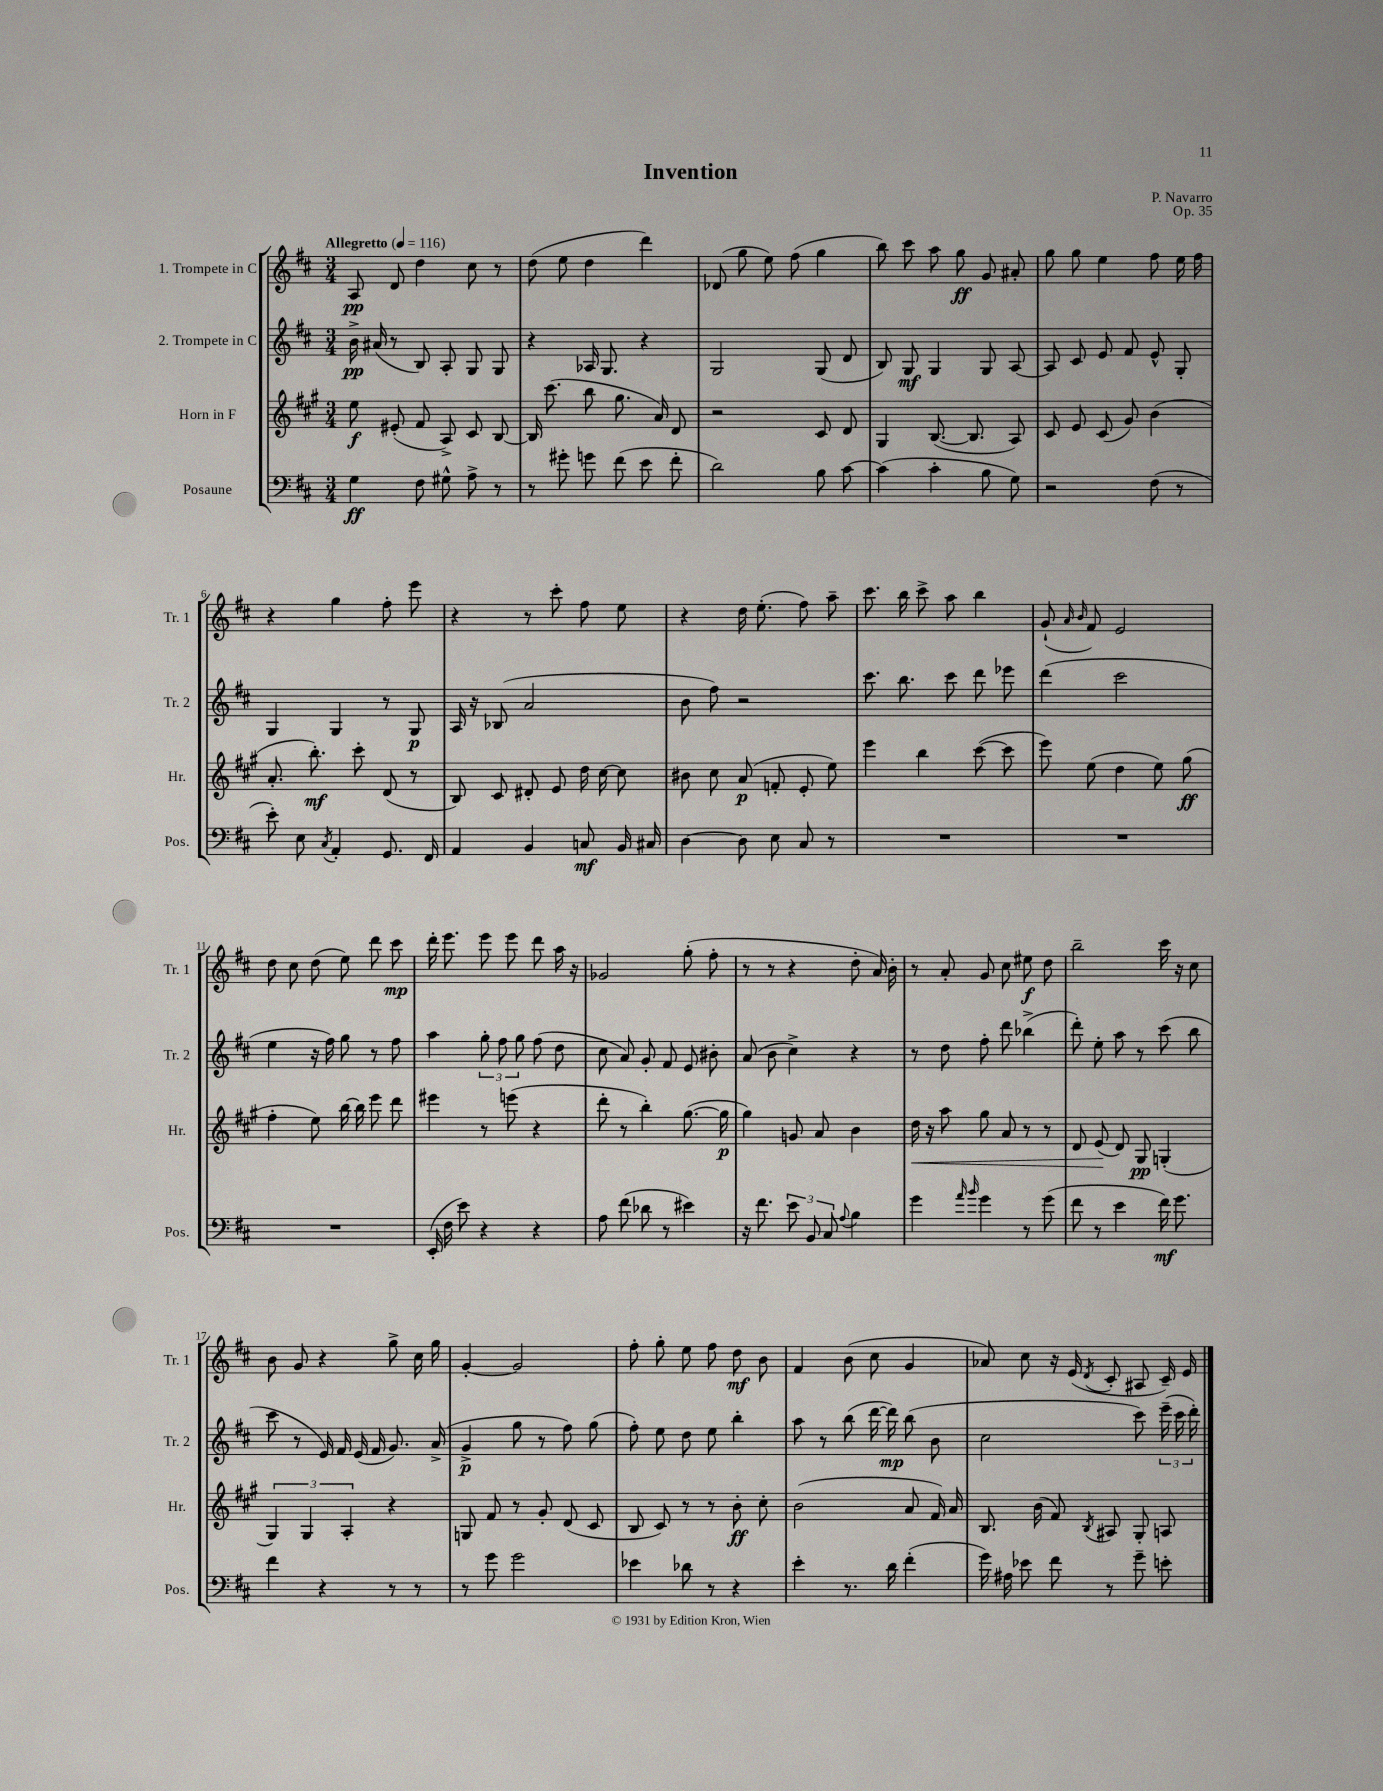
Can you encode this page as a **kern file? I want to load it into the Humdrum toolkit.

**kern	**kern	**kern	**kern
*staff4	*staff3	*staff2	*staff1
*clefF4	*clefG2	*clefG2	*clefG2
*k[f#c#]	*k[f#c#g#]	*k[f#c#]	*k[f#c#]
*M3/4	*M3/4	*M3/4	*M3/4
*MM116	*MM116	*MM116	*MM116
4G	8ee	16b^	8A
.	.	(16a#	.
.	(8e#'	8r	8d
8F#	8f#	8B)	4dd
8G#^^	8A^)	8A'	.
8A^	8c#	8G	8cc#
8r	[8B	8G	8r
=	=	=	=
8r	16B]	4r	(8dd
.	(8.ccc#	.	.
8g#'	.	.	8ee
8g	8bb	16A-	4dd
.	.	8.G	.
(8f#	8.gg#	.	.
8e	.	4r	4ddd)
.	16a)	.	.
8f#'	8d	.	.
=	=	=	=
2d)	2r	2G	(8d-
.	.	.	8gg
.	.	.	8ee)
.	.	.	(8ff#
8B	8c#	(8G	4gg
[8c#	8d	8d	.
=	=	=	=
(4c#]	4G#	8B)	8bb)
.	.	8G	8ccc#
4c#'	([8.B	4G	8aa
.	.	.	8gg
.	8.B]	.	.
8B	.	8G	8g
8G)	8A)	[8A	8a#'
=	=	=	=
2r	8c#	8A]	8gg
.	8e	8c#	8gg
.	(8c#	8e	4ee
.	8g#)	8f#	.
(8F#	(4b	8e^^	8ff#
8r	.	8G'	16ee
.	.	.	16ff#
=	=	=	=
8e')	8.a'	4G	4r
8E	.	.	.
.	8.bb')	.	.
8qC#	.	.	.
4AA'	.	4G	4gg
.	8ccc#'	.	.
8.GG	(8d	8r	8ff#'
.	8r	8G	8eee
16FF#	.	.	.
=	=	=	=
4AA	8B)	16A	4r
.	.	16r	.
.	8c#	(8B-	.
4BB	8d#'	2a	8r
.	8e	.	8ccc#'
8C	16dd	.	8ff#
.	[16cc#	.	.
16BB	8cc#]	.	8ee
16C#	.	.	.
=	=	=	=
[4D	8b#	8b	4r
.	8cc#	8ff#)	.
8D]	(8a	2r	16dd
.	.	.	(8.ee'
8E	8f'	.	.
8C#	8e'	.	8ff#)
8r	8ee)	.	8aa~
=	=	=	=
2.r	4eee	8.ccc#	8.ccc#
.	.	8.bb	16bb
.	4bb	.	8ccc#^
.	.	8ccc#	8aa
.	([8ccc#	8ddd	4bb
.	8ccc#]	8eee-	.
=	=	=	=
2.r	8eee)	(4ddd	(8g`
.	.	.	16qqa
.	.	.	16qqb
.	(8ee	.	8f#)
.	4dd	2ccc#	2e
.	8ee)	.	.
.	(8gg#	.	.
=	=	=	=
2.r	4ff#'	4ee	8dd
.	.	.	8cc#
.	8ee)	16r	(8dd
.	.	16ff#)	.
.	[16bb	8gg	8ee)
.	16bb]	.	.
.	8eee	8r	8ddd
.	8ddd	8ff#	8ccc#
=	=	=	=
(16EE'	4eee#	4aa	16ddd'
16F#	.	.	8.eee
8e)	.	.	.
4r	8r	12gg'	8eee
.	.	12ff#	.
.	(8eee	.	8eee
.	.	12gg	.
4r	4r	(8ff#	8ddd
.	.	8dd	16aa
.	.	.	16r
=	=	=	=
8A	8ddd'	8cc#	2g-
(8f#	8r	8a)	.
8d-	4bb')	8g'	.
8r	.	8f#	.
4e#)	([8.gg#	8e	(8gg'
.	.	8b#'	8ff#'
.	16gg#]	.	.
=	=	=	=
16r	4gg#)	(8a	8r
8.f#	.	.	.
.	.	8b	8r
12e	8g	4cc#^)	4r
12BB	.	.	.
.	8a	.	.
12C#	.	.	.
8qqA	.	.	.
4B	4b	4r	8dd'
.	.	.	16a)
.	.	.	16b'
=	=	=	=
4g	16dd	8r	8r
.	16r	.	.
.	8aa	8dd	8a'
16qqa	.	.	.
16qqb	.	.	.
4g	8gg#	8ff#'	8g
.	8a	8ddd	8cc#
8r	8r	(4bb-^	8ee#
(8g	8r	.	8dd
=	=	=	=
8f#	8d	8ddd')	2bb~
8r	(8e	8ee'	.
4e	8d)	8aa	.
.	8G#	8r	.
16f#)	(4G'	(8ccc#	16ccc#
8.g	.	.	16r
.	.	8bb	8cc#
=	=	=	=
4f#	6G#)	8ccc#	8b
.	.	8r	8g
.	6G#	.	.
4r	.	16e)	4r
.	.	16f#	.
.	6A'	.	.
.	.	(16e	.
.	.	16f#	.
8r	4r	8.g)	8gg^
8r	.	.	16cc#
.	.	(16a^	16gg
=	=	=	=
8r	8G	4g^	[4g'
8g	8f#	.	.
2g	8r	8gg	2g]
.	8g#'	8r	.
.	(8d	8ff#)	.
.	8c#	(8gg	.
=	=	=	=
4e-	8B	8ff#')	8ff#'
.	8c#)	8ee	8gg'
8d-	8r	8dd	8ee
8r	8r	8ee	8ff#
4r	8b'	4bb'	8dd
.	8cc#'	.	8b
=	=	=	=
4e'	(2b	8aa	4f#
.	.	8r	.
8.r	.	(8bb	(8b
.	.	[16ddd	8cc#
16d	.	16ddd])	.
(4f#'	8a	(8bb	4g
.	16f#)	8b	.
.	16a	.	.
=	=	=	=
16g)	8.B	2cc#	8a-)
16A#	.	.	.
8e-	.	.	8cc#
.	(16b	.	.
8f#	8f#)	.	16r
.	.	.	(16e
.	8qB	.	8qd
8r	8A#	.	8c#'
8g~	8G#'	8ccc#)	8A#
8e'	8A	(24eee~	16c#~)
.	.	24ccc#	.
.	.	.	16e
.	.	24ddd')	.
==	==	==	==
*-	*-	*-	*-
